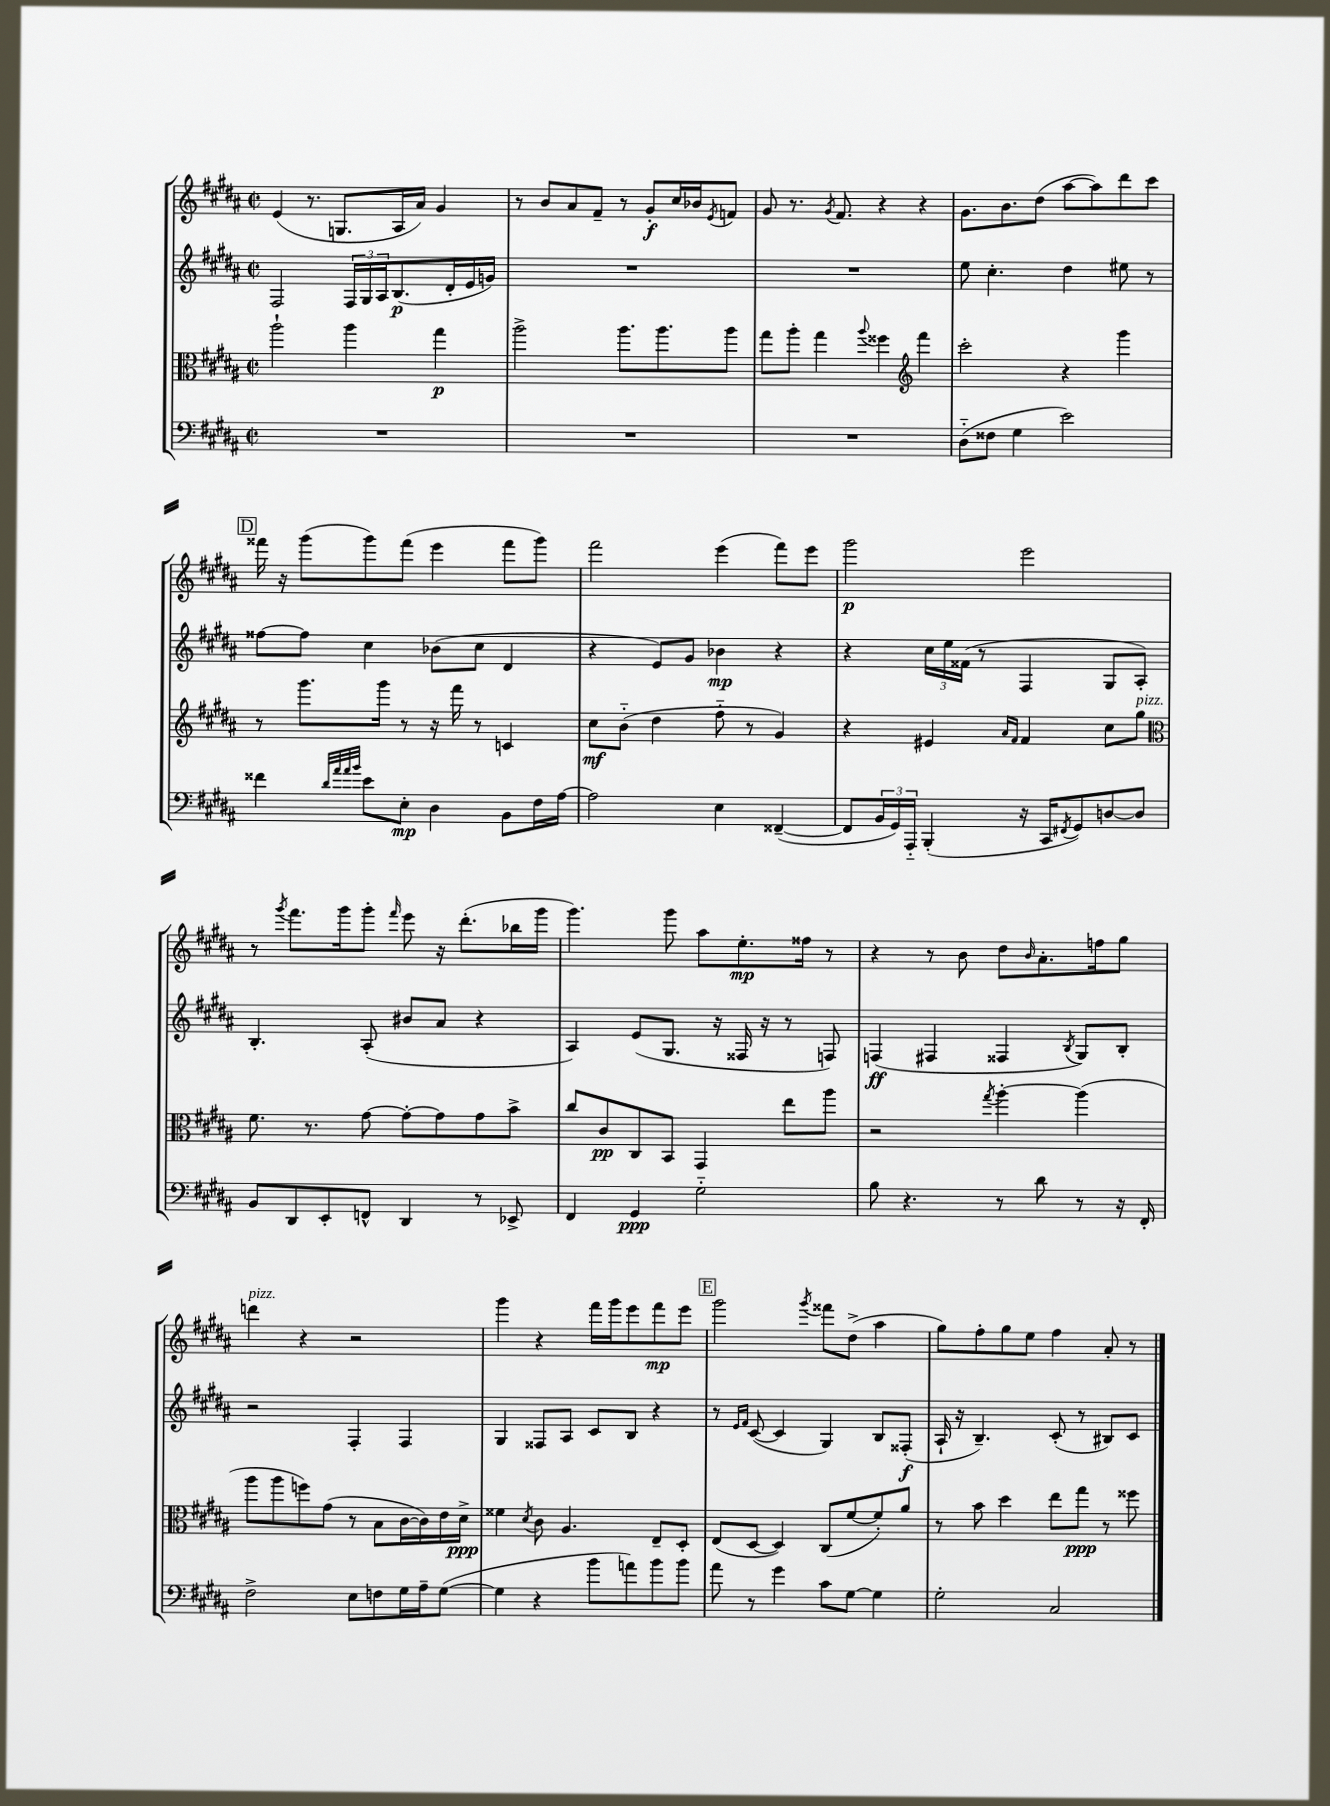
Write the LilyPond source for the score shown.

<<
\new StaffGroup <<
\new Staff = "s0" {
    \clef treble \key b \major \defaultTimeSignature \time 2/2
    e'4( r8. g8. ais16 ais'16) gis'4 |
    r8 b'8 ais'8 fis'8-- r8 gis'8-.\f cis''16 bes'16 \acciaccatura { e'8 } f'8 |
    gis'8 r8. \acciaccatura { gis'8 } fis'8. r4 r4 |
    gis'8. b'8. dis''8( ais''8~ ais''8) dis'''8 cis'''8 |
    \mark \markup { \box "D" } fisis'''16 r16 gis'''8( gis'''8) fisis'''8( e'''4 fisis'''8 gis'''8) |
    fis'''2 e'''4( fis'''8) e'''8 |
    gis'''2\p e'''2 |
    r8 \acciaccatura { gis'''8 } fis'''8. gis'''16 gis'''8-. \grace { fis'''16 } e'''8 r16 dis'''8.-.( bes''16 gis'''16 |
    gis'''4.) gis'''8 ais''8 e''8.-.\mp fisis''16 r8 |
    r4 r8 b'8 dis''8 \grace { b'16 } ais'8.-. f''16 gis''8 |
    d'''4^\markup { \italic "pizz." } r4 r2 |
    gis'''4 r4 fis'''16 gis'''16 e'''8 fis'''8\mp e'''8 |
    \mark \markup { \box "E" } gis'''2 \acciaccatura { gis'''8 } fisis'''8 dis''8->( ais''4 |
    gis''8) fis''8-. gis''8 e''8 fis''4 ais'8-. r8 \bar "|." |
}
\new Staff = "s1" {
    \clef treble \key b \major \defaultTimeSignature \time 2/2
    fis2 \tuplet 3/2 { fis16 gis16 ais16 } b8.\p( dis'16-. e'16 g'16) |
    R1 |
    R1 |
    e''8 cis''4.-. dis''4 eis''8 r8 |
    \mark \markup { \box "D" } fisis''8~ fisis''8 cis''4 bes'8( cis''8 dis'4 |
    r4 e'8) gis'8 bes'4\mp r4 |
    r4 \tuplet 3/2 { cis''16 e''16 fisis'16( } r8 fis4 gis8 ais8-.) |
    b4.-. ais8-.( bis'8 ais'8 r4 |
    ais4) e'8( gis8. r16 fisis16 r16 r8 f8) |
    f4\ff( fis4 fisis4 \acciaccatura { b8 } gis8) b8-. |
    r2 fis4-. fis4 |
    gis4 fisis8 ais8 cis'8 b8 r4 |
    \mark \markup { \box "E" } r8 \grace { e'16 fis'16 } cis'8~( cis'4 gis4) b8 fisis8-.\f( |
    ais16-! r16 b4.--) cis'8-.( r8 bis8) cis'8 \bar "|." |
}
\new Staff = "s2" {
    \clef alto \key b \major \defaultTimeSignature \time 2/2
    ais''2-! ais''4 gis''4\p |
    ais''2-> ais''8. ais''8. ais''8 |
    gis''8 ais''8-. gis''4 \appoggiatura { ais''8 } fisis''4 \clef treble fis'''4 |
    cis'''2-. r4 gis'''4 |
    \mark \markup { \box "D" } r8 gis'''8. gis'''16 r8 r16 fis'''16 r8 c'4 |
    cis''8\mf b'8-_( dis''4 fis''8-_ r8 gis'4) |
    r4 eis'4 \grace { ais'16 fis'16 } fis'4 cis''8 gis''8^\markup { \italic "pizz." } |
    \clef alto fis'8. r8. gis'8~ gis'8~-. gis'8 gis'8 b'8-> |
    cis''8 cis'8\pp cis8 b,8 gis,4 e''8 ais''8 |
    r2 \acciaccatura { gis''8 } ais''4~-. ais''4( |
    ais''8 ais''8 f''8) gis'8( r8 b8 cis'16~ cis'16) e'16 dis'16->\ppp |
    fisis'4 \acciaccatura { dis'8 } cis'8 ais4. e8-- dis8-. |
    \mark \markup { \box "E" } e8( dis8~ dis4) cis8( fis'8~ fis'8-.) ais'8 |
    r8 b'8 dis''4 e''8 gis''8\ppp r8 fisis''8 \bar "|." |
}
\new Staff = "s3" {
    \clef bass \key b \major \defaultTimeSignature \time 2/2
    R1 |
    R1 |
    R1 |
    dis8-_( fisis8 gis4 e'2) |
    \mark \markup { \box "D" } fisis'4 \grace { dis'32 ais'32 ais'32 b'32 } e'8 e8-.\mp dis4 b,8 fis16 ais16~ |
    ais2 e4 fisis,4~--( |
    fisis,8 \tuplet 3/2 { b,16 gis,16) ais,,16-_ } b,,4-.( r16 cis,16 \acciaccatura { fis,8 } gis,8) d8~ d8 |
    b,8 dis,8 e,8-. f,8-^ dis,4 r8 ees,8-> |
    fis,4 gis,4\ppp gis2-_ |
    b8 r4. r8 dis'8 r8 r16 fis,16-. |
    fis2-> e8 f8 gis16 ais16-- gis8~( |
    gis4 r4 b'8 a'8) b'8 b'8 |
    \mark \markup { \box "E" } ais'8 r8 gis'4 cis'8 gis8~ gis4 |
    gis2-. cis2 \bar "|." |
}
>>
>>
\layout { \context { \Score \remove "Bar_number_engraver" } }
